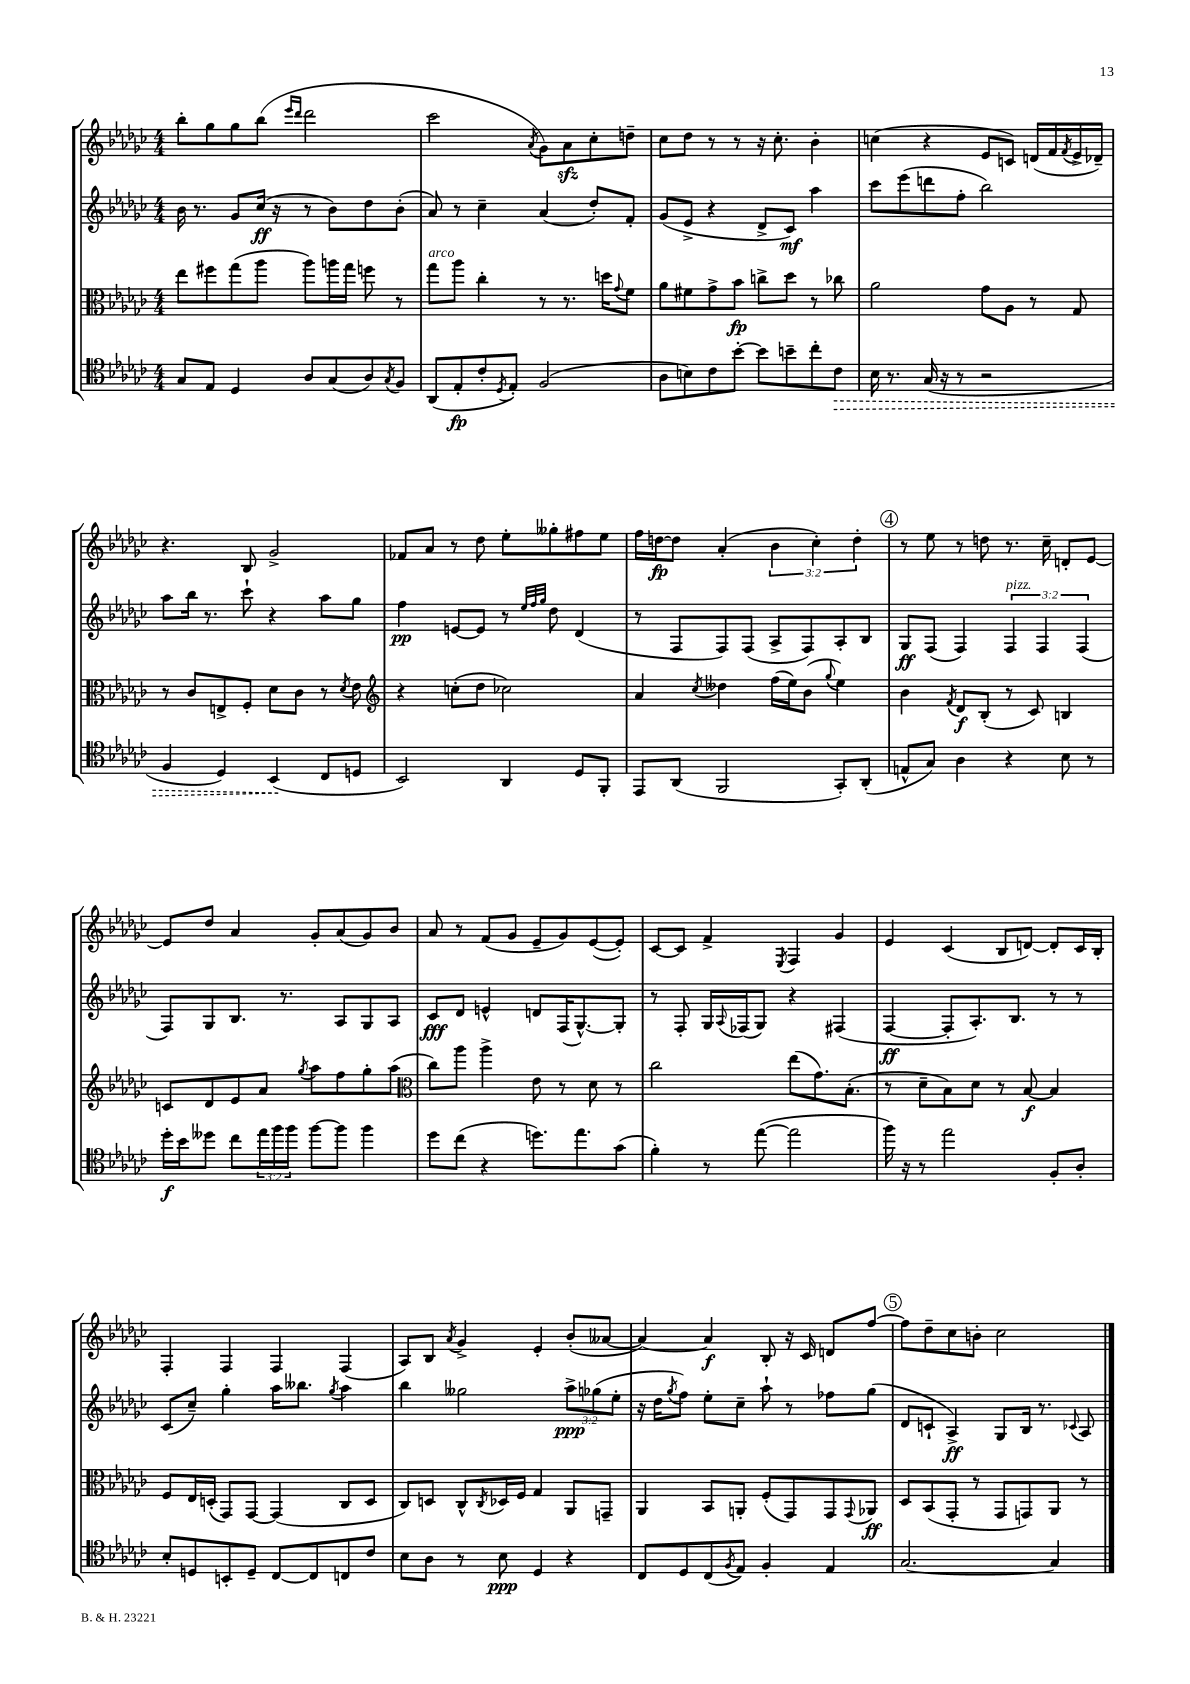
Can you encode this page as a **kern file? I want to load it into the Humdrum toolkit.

**kern	**kern	**kern	**kern
*staff4	*staff3	*staff2	*staff1
*clefC4	*clefC3	*clefG2	*clefG2
*k[b-e-a-d-g-c-]	*k[b-e-a-d-g-c-]	*k[b-e-a-d-g-c-]	*k[b-e-a-d-g-c-]
*M4/4	*M4/4	*M4/4	*M4/4
8G-/L	8ee-\L	16b-\	8bb-'\L
.	.	8.r	.
8E-/J	8ff#\	.	8gg-\
4D-/	(8gg-\	8g-/L	8gg-\
.	8aa-\J	(16cc-/Jk	(8bb-\J
.	.	16r	.
.	.	.	16qqeee-/LL
.	.	.	16qqddd-/JJ
8A-/L	8aa-\L)	8r	2ddd-\
(8G-/	16aa\L	8b-\L)	.
.	16gg-\JJ	.	.
8A-/)	8ff\	8dd-\	.
8qG-/	.	.	.
8F/J	8r	(8b-'\J	.
=	=	=	=
(8AA-/L	8gg-\L	8a-/)	2ccc-\
8E-'/	8aa-\J	8r	.
8c-'/	4cc-'\	4cc-~\	.
8qD-/	.	.	.
8E-'/J)	.	.	.
.	.	.	8qa-/
(2F/	8r	(4a-/	8g-\L)
.	8.r	.	8a-\
.	.	8dd-'/L)	8cc-'\
.	16dd\LK	.	.
.	8qqg-/	.	.
.	8f\J	8f'/J	8dd~\J
=	=	=	=
8A-\L	8a-\L	(8g-/L	8cc-\L
8B\)	8f#\	8e-^/J	8dd-\J
8c-\	8g-^\	4r	8r
[8b-'\J	8b-\J	.	8r
8b-\]L	8cc^\L	8d-^/L	16r
.	.	.	8.cc-'\
8b~\	8dd-\J	8c-/J)	.
8cc-'\	8r	4aa-\	4b-'\
8c-\J	8cc-\	.	.
=	=	=	=
16B-\	2a-\	8ccc-\L	(4cc\
8.r	.	.	.
.	.	(8eee-\	.
(16G-/	.	8ddd\	4r
16r	.	.	.
8r	.	8ff'\J	.
2r	8g-\L	2bb-\)	8e-/L
.	8A-\J	.	8c/J)
.	8r	.	(16d/LL
.	.	.	16f/
.	.	.	8qf/
.	8G-/	.	16e-^/
.	.	.	16d-~/JJ)
=	=	=	=
4F/	8r	8aa-\L	4.r
.	8c-/L	16bb-\Jk	.
.	.	8.r	.
4D-/)	8E^/	.	.
.	8F'/J	8ccc-`\	8B-/
(4BB-/	8d-\L	4r	2g-^/
.	8c-\J	.	.
8C-/L	8r	8aa-\L	.
.	8qd-/	.	.
8D/J	8e-\	8gg-\J	.
=	=	=	=
*	*clefG2	*	*
2BB-/)	4r	4ff\	8f-/L
.	.	.	8a-/J
.	(8cc'\L	[8e/L	8r
.	8dd-\J	8e/]J	8dd-\
4AA-/	2cc-\)	8r	8ee-'\L
.	.	32qqee-/LLL	.
.	.	32qqff/	.
.	.	32qqgg-/JJJ	.
.	.	8dd-\	8gg--'\
8D-/L	.	(4d-/	8ff#\
8FF'/J	.	.	8ee-\J
=	=	=	=
8EE-/L	4a-/	8r	16ff\LL
.	.	.	[16dd\J
(8AA-/J	.	8F/L	8dd\]J
.	8qcc-/	.	.
2FF/	4dd--\	8F/)	(4a-'/
.	.	(8F/J	.
.	(16ff\LL	8A-^/L	6b-\
.	16ee-\J)	.	.
.	(8b-\J	8F/)	.
.	.	.	6cc-'\)
.	8qqgg-/	.	.
8GG-'/L)	4ee-\)	8A-'/	.
.	.	.	6dd'\
(8AA-'/J	.	8B-/J	.
=	=	=	=
8E^^/L	4b-\	8G-/L	8r
8G-/J)	.	(8F/J	8ee-\
.	8qf/	.	.
4A-\	8d-/L	4F/)	8r
.	(8B-'/J	.	8dd\
4r	8r	6F/	8.r
.	8c-/)	.	.
.	.	6F/	.
.	.	.	16cc-~\
8B-\	4B/	.	8d'/L
.	.	(6F/	.
8r	.	.	[8e-/J
=	=	=	=
16dd-'\LL	8c/L	8F/L)	8e-/]L
16b-\J	.	.	.
8dd--\J	8d-/	8G-/	8dd-/J
8cc-\L	8e-/	8.B-/J	4a-/
24ee-\L	8a-/J	.	.
24ff\	.	.	.
.	.	8.r	.
24ff\JJ	.	.	.
.	8qgg-/	.	.
[8ff\L	8aa-\L	.	8g-'/L
8ff\]J	8ff\	8A-/L	(8a-/
4ff\	8gg-'\	8G-/	8g-/)
.	(8aa-\J	8A-/J	8b-/J
=	=	=	=
*	*clefC3	*	*
8dd-\L	8cc-\L)	8c-/L	8a-/
(8cc-\J	8aa-\J	8d-/J	8r
4r	4aa-^\	4e^^/	(8f/L
.	.	.	8g-/J
8.dd\L)	8e-\	8d/L	8e-~/L
.	8r	(16F/K	8g-/)
8.ee-\	.	[8.G-^^/)	.
.	8d-\	.	([8e-/
(8g-\J	8r	8G-'/]J	8e-'/]J)
=	=	=	=
4f'\)	2cc-\	8r	[8c-/L
.	.	8F'/	8c-/]J
8r	.	16G-/LL	4f^/
.	.	8qqA-/	.
.	.	(16F-/J	.
([8ee-\	.	8G-/J)	.
.	.	.	8qE-/
2ee-\]	(8ee-\L	4r	4F/
.	8.g-\)	.	.
.	.	(4F#/	4g-/
.	(8.B-'\J	.	.
=	=	=	=
16ff\)	8r	[4F/	4e-/
16r	.	.	.
8r	8d-~\L	.	.
2ee-\	8B-\)	8F'/]L	(4c-/
.	8d-\J	8.A-'/)	.
.	8r	.	8B-/L
.	.	8.B-/J	.
.	[8B-/	.	[8d/J)
8F'/L	4B-/]	8r	8d'/]L
8A-'/J	.	8r	16c-/L
.	.	.	16B-'/JJ
=	=	=	=
8B-'/L	8F/L	(8c-/L	4F'/
8D/	16E-/L	8cc-~/J)	.
.	(16D'/JJ	.	.
8BB'/	8GG-/L)	4gg-'\	4F/
8D~/J	[8GG-/J	.	.
[8C-/L	(4GG-/]	16aa-\LK	4F/
.	.	8.bb--\J	.
8C-/]	.	.	.
.	.	8qgg-/	.
8C/	8C-/L	4aa-\	(4F/
8c-/J	8D/J	.	.
=	=	=	=
8B-\L	8C-/L)	4bb-\	8A-/L)
8A-\J	8D/J	.	8B-/J
.	.	.	8qa-/
8r	8C-^^/L	2gg--\	4g-^/
.	8qC-/	.	.
8B-\	16D-/L	.	.
.	16F/JJ	.	.
4D-/	4G-/	.	4e-'/
4r	8AA-/L	12aa-^\L	(8b-'/L
.	.	(12gg-\	.
.	8GG~/J	.	[8a--/J
.	.	12ee-'\J	.
=	=	=	=
8C-/L	4AA-/	16r	4a--/_)
.	.	16dd-\LK	.
.	.	8qgg-/	.
8D-/	.	8ff\J)	.
(8C-/	8BB-/L	8ee-'\L	4a--/]
8qF/	.	.	.
8E-/J)	8AA'/J	8cc-~\J	.
4F'/	(8F'/L	8aa-`\	8B-'/
.	8GG-/)	8r	16r
.	.	.	16c-/
4E-/	8GG-/	8ff-\L	8d/L
.	8qqGG-/	.	.
.	8AA-/J	(8gg-\J	[8ff/J
=	=	=	=
[2.G-/	8D-/L	8d-/L	8ff\]L
.	(8BB-/	8c`/J	8dd-~\
.	8GG-'/J	4A-^/)	8cc-\
.	8r	.	8b'\J
.	8GG-/L	8G-/L	2cc-\
.	8GG/)	16B-/Jk	.
.	.	8.r	.
4G-/]	8AA-/J	.	.
.	.	8qqc-/	.
.	8r	8A-/	.
==	==	==	==
*-	*-	*-	*-
